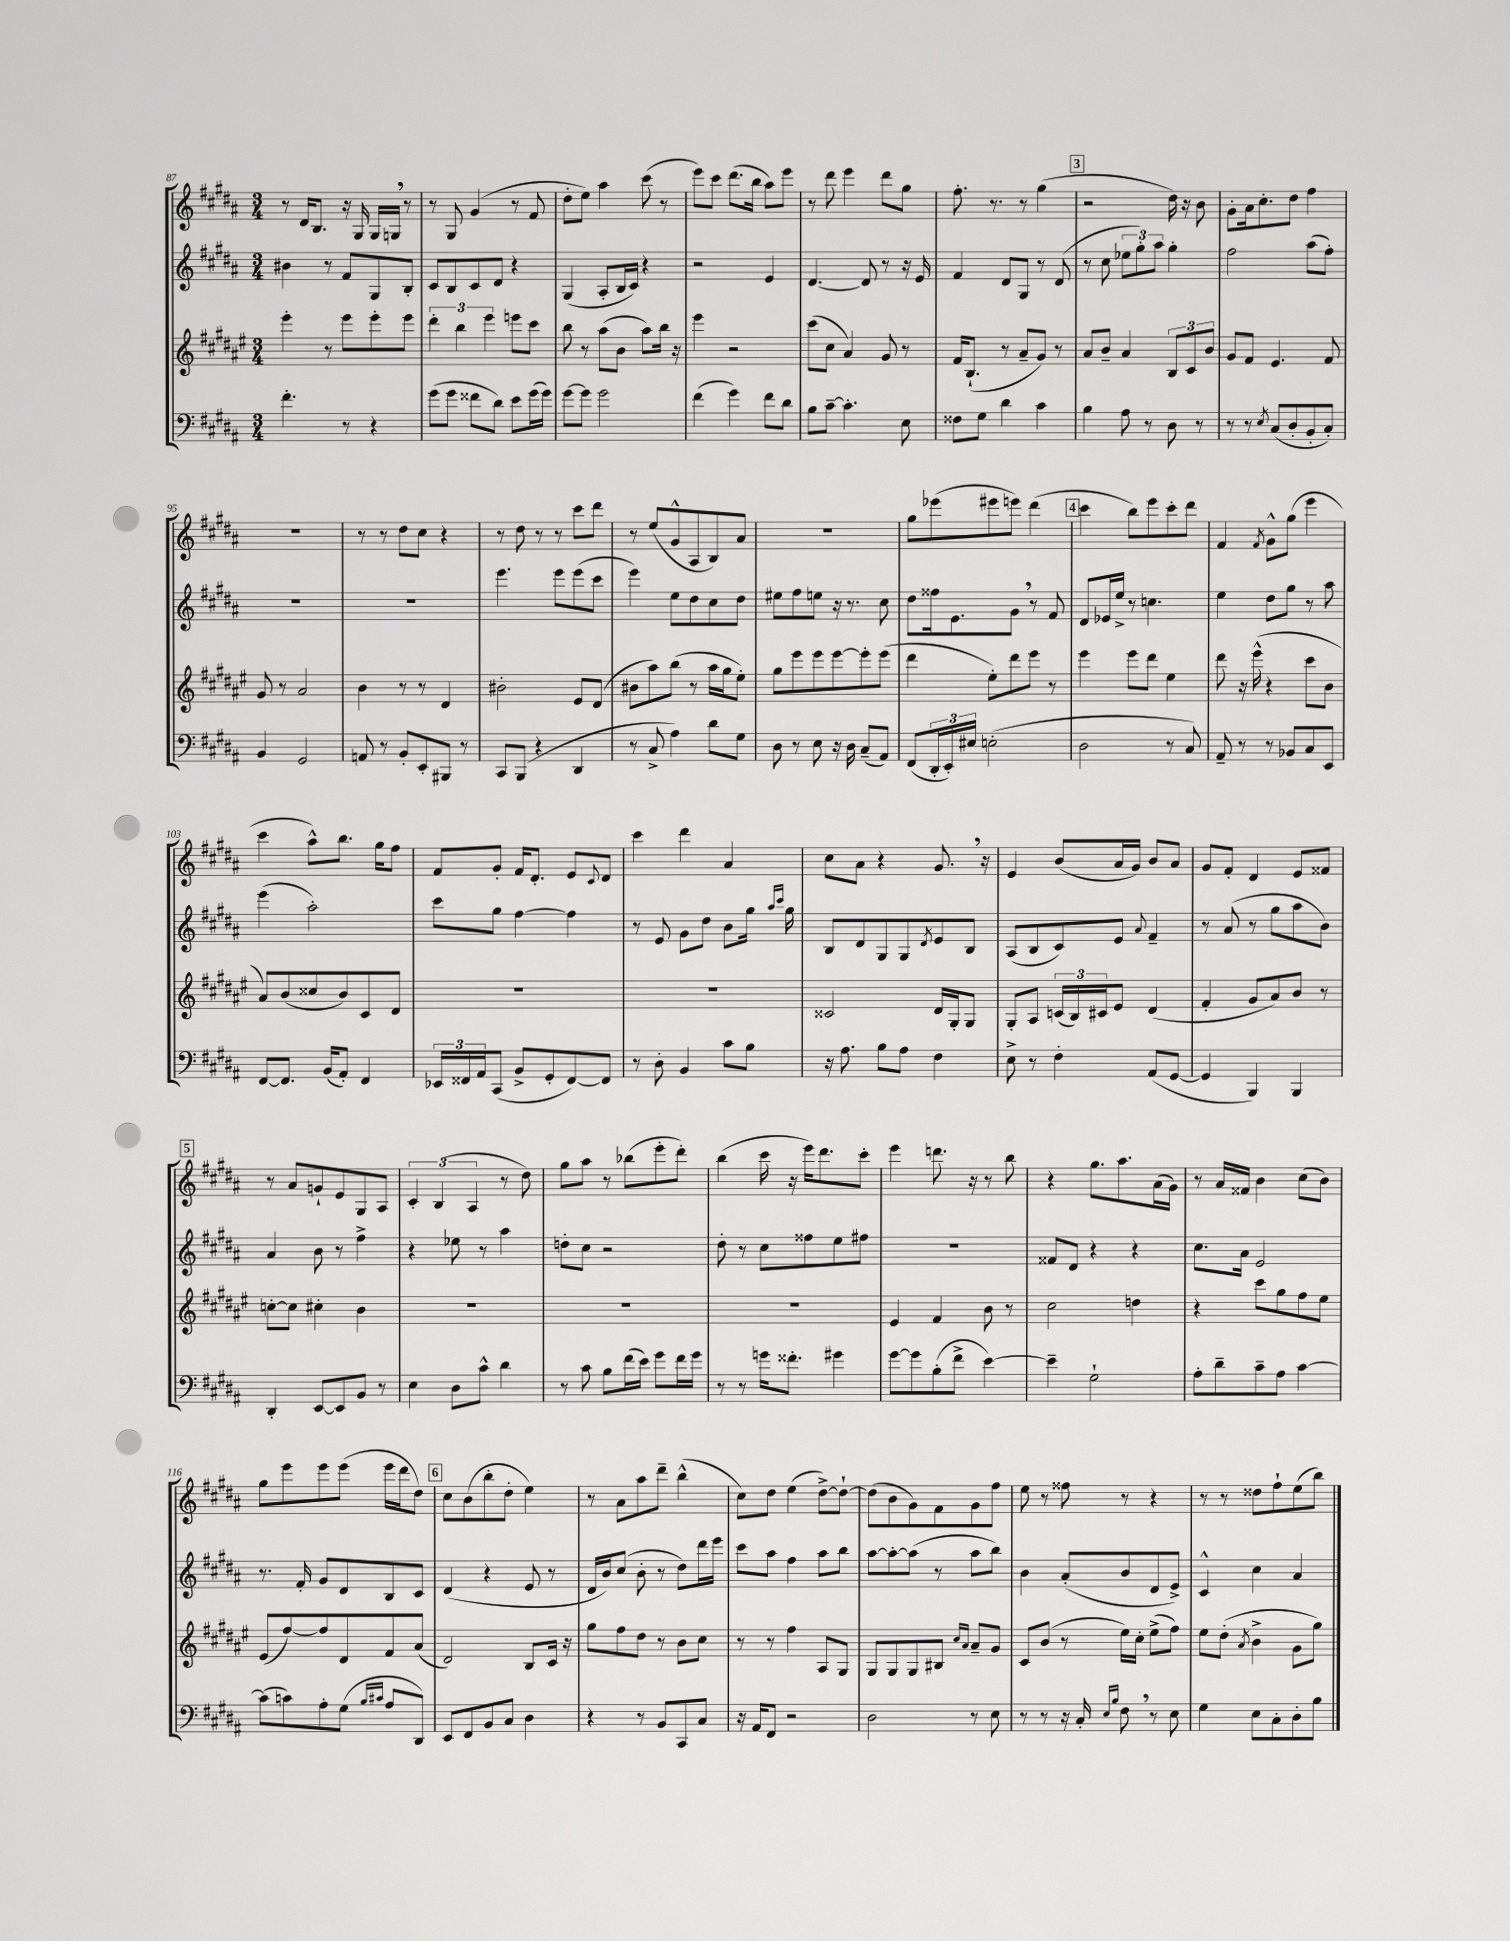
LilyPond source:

<<
\new StaffGroup <<
\new Staff = "s0" {
    \clef treble \key b \major \numericTimeSignature \time 3/4
    r8 dis'16 b8. r16 gis16 gis16 g16 \breathe r8 |
    r8 gis8 gis'4( r8 fis'8 |
    dis''8-. e''8) ais''4 cis'''8( r8 |
    e'''8) cis'''8 dis'''8.( b''16 ais''8) e'''8 |
    r8 dis'''8 e'''4 dis'''8 gis''8 |
    fis''8.-. r8. r8 gis''4( |
    \mark \markup { \box "3" } r2 dis''16) r16 b'8 |
    gis'8-. ais'16 cis''8.-. dis''8 fis''4 |
    R2. |
    r8 r8 dis''8 cis''8 r4 |
    r8 dis''8 r8 r8 cis'''8 dis'''8 |
    r8 e''8( gis'8-^ ais8 b8) ais'8 |
    R2. |
    gis''8 ees'''8( eis'''8 e'''8) dis'''4( |
    \mark \markup { \box "4" } cis'''4 b''8) e'''8 cis'''8-. dis'''8 |
    fis'4 \acciaccatura { fis'8 } gis'8-^ gis''8( e'''4 |
    cis'''4 ais''8-^) b''8. gis''16 fis''8 |
    fis'8 gis'8-. fis'16 dis'8.-. e'8 \appoggiatura { cis'8 } dis'8 |
    cis'''4 dis'''4 ais'4 |
    cis''8 ais'8 r4 gis'8. \breathe r16 |
    e'4 b'8( ais'16 gis'16) b'8 ais'8 |
    gis'8 fis'8-. dis'4 e'8 fisis'8 |
    \mark \markup { \box "5" } r8 ais'8 g'8-! e'8 gis8 ais8 |
    \tuplet 3/2 { cis'4-. b4( ais4 } r8 dis''8) |
    gis''8 ais''8 r8 bes''8( e'''8-. dis'''8-.) |
    b''4( cis'''16 r16 e'''16) dis'''8. cis'''8-. |
    e'''4 d'''8. r16 r8 b''8 |
    r4 gis''8. ais''8. ais'16( gis'16) |
    r8 ais'16 fisis'16 b'4 cis''8( b'8) |
    gis''8 e'''8 e'''8 e'''8( e'''16 dis'''16 dis''8) |
    \mark \markup { \box "6" } cis''8 b'8( b''8-. dis''8-. e''4) |
    r8 ais'8 ais''8 dis'''8-- b''4-^( |
    cis''8) dis''8 e''4( dis''8~->) dis''8~-! |
    dis''8( b'8 gis'8) fis'8 gis'8 fis''8 |
    e''8 r8 fisis''8 r8 r4 |
    r8 r8 disis''8 fis''8-! e''8( b''8) \bar "|." |
}
\new Staff = "s1" {
    \clef treble \key b \major \numericTimeSignature \time 3/4
    bis'4 r8 fis'8 gis8 b8-. |
    cis'8 b8 cis'8 dis'8 r4 |
    gis4( ais8-. b16 cis'16) r4 |
    r2 e'4 |
    dis'4.~ dis'8 r8 r16 e'16 |
    fis'4 dis'8 gis8 r8 dis'8( |
    \mark \markup { \box "3" } r8 cis''8 \tuplet 3/2 { ees''8 gis''8-.) ais''8 } gis''4-. |
    fis''2 ais''8( fis''8-.) |
    R2. |
    R2. |
    e'''4. e'''8 e'''8( cis'''8 |
    e'''4) e''8 dis''8 cis''8 dis''8 |
    eis''8 fis''8 e''8 r16 r8. cis''8 |
    dis''8 fisis''16 e'8. gis'8 \breathe r8 fis'8 |
    \mark \markup { \box "4" } dis'8 ees'16 e''16-> r8 c''4. |
    e''4 dis''8 gis''8 r8 ais''8 |
    e'''4( ais''2-.) |
    cis'''8 gis''8 fis''4~ fis''4 |
    r8 e'8 gis'8 dis''8 b'8 gis''16 \grace { ais''16 cis'''16 } gis''16 |
    b8 dis'8 gis8 gis8 \acciaccatura { dis'8 } e'8 b8 |
    ais8( b8 cis'8) e'8 \appoggiatura { ais'8 } fis'4-- |
    r8 ais'8( r8 gis''8 ais''8 b'8) |
    \mark \markup { \box "5" } ais'4 b'8 r8 fis''4-> |
    r4 ees''8 r8 ais''4 |
    d''8-. cis''8 r2 |
    dis''8-. r8 cis''8 fisis''8 e''8 fis''8 |
    R2. |
    fisis'8 dis'8 r4 r4 |
    cis''8. ais'16 e'2 |
    r8. fis'16-. gis'8 dis'8 b8 cis'8 |
    \mark \markup { \box "6" } dis'4( r4 e'8 r8 |
    dis'16 b'16) cis''8( b'8-. r8 dis''8) dis'''16 e'''16 |
    cis'''8 ais''8 fis''4 ais''8 b''8 |
    ais''8~ ais''8~-. ais''8( r8 ais''8 b''8) |
    b'4 ais'8-.( b'8 dis'8 e'8->) |
    cis'4-^ cis''4 ais'4 \bar "|." |
}
\new Staff = "s2" {
    \clef treble \key fis \major \numericTimeSignature \time 3/4
    eis'''4-. r8 eis'''8 eis'''8-. eis'''8 |
    \tuplet 3/2 { dis'''4-. b''4 eis'''4 } e'''8 cis'''8 |
    b''8 r8 ais''8( b'8 ais''8) b''16 r16 |
    eis'''4 r2 |
    cis'''8( cis''8 ais'4) gis'8 r8 |
    fis'16 b8.-!( r8 ais'8-- gis'8) r8 |
    \mark \markup { \box "3" } ais'8 b'8-- ais'4 \tuplet 3/2 { b8 cis'8 b'8 } |
    gis'8 fis'8 eis'4. fis'8 |
    gis'8 r8 ais'2 |
    b'4 r8 r8 dis'4 |
    bis'2-. eis'8 dis'8( |
    bis'8 ais''8) b''8( r8 ais''16 gis''16 eis''8-.) |
    gis''8 eis'''8 eis'''8 eis'''8~ eis'''8-. eis'''8( |
    dis'''4 eis''8-.) dis'''8 eis'''8 r8 |
    \mark \markup { \box "4" } eis'''4 eis'''8 dis'''8 eis''4 |
    dis'''8 r16 eis'''16-^( r4 cis'''8 b'8 |
    ais'8) b'8( cisis''8 b'8) cis'8 dis'8 |
    R2. |
    R2. |
    cisis'2 dis'16 gis16-. gis8 |
    gis8-. ais8 \tuplet 3/2 { c'16( b16) cis'16 } eis'8 dis'4( |
    fis'4-. gis'8 ais'8) b'8 r8 |
    \mark \markup { \box "5" } c''8~-. c''8 cis''4-. b'4 |
    R2. |
    R2. |
    R2. |
    eis'4 fis'4 b'8 r8 |
    cis''2 d''4 |
    r4 cis'''8 gis''8 fis''8 eis''8 |
    eis'8( fis''8~) fis''8 dis'8 fis'8 ais'8( |
    \mark \markup { \box "6" } dis'2) b8 cis'16 r16 |
    gis''8 fis''8 dis''8 r8 b'8 cis''8 |
    r8 r8 fis''4 ais8 gis8 |
    gis8 gis8 gis8 bis8 \grace { cis''16 ais'16 } ais'8-- gis'8 |
    cis'8 b'8( r8 eis''16) cis''16-. eis''8->( fis''8) |
    eis''8 dis''8-.( \acciaccatura { ais'8 } b'4-> gis'8 gis''8) \bar "|." |
}
\new Staff = "s3" {
    \clef bass \key b \major \numericTimeSignature \time 3/4
    fis'4.-. r8 r4 |
    gis'8( gis'8 fisis'8 dis'8) e'8 gis'16( gis'16) |
    gis'8~ gis'8 gis'2 |
    fis'4( gis'4) fis'8 dis'8 |
    b8 cis'8~-- cis'4.-. e8 |
    fisis8 gis8 dis'4 cis'4 |
    \mark \markup { \box "3" } b4 ais8 r8 dis8 r8 |
    r8 r8 \acciaccatura { e8 } cis8( dis8-. b,8-. cis8-.) |
    b,4 gis,2 |
    a,8 r8 b,8-. e,8-. bis,,8 r8 |
    cis,8 b,,8( r4 dis,4 |
    r8 cis8-> ais4) dis'8 gis8 |
    dis8 r8 e8 r16 dis16 cis8--( ais,8) |
    fis,8( \tuplet 3/2 { dis,16-. e,16-.) eis16 } e2-.( |
    \mark \markup { \box "4" } dis2 r8 cis8) |
    ais,8-- r8 r8 bes,8 cis8 e,8 |
    fis,8~ fis,8. b,16( ais,8-.) fis,4 |
    \tuplet 3/2 { ees,16 fisis,16 ais,16 } cis,8( b,8-> gis,8-. fisis,8~) fisis,8 |
    r8 dis8-. b,4 cis'8 b8 |
    r16 ais8. b8 ais8 fis4 |
    e8-> r8 fis4-. ais,8( gis,8~ |
    gis,4 b,,4) b,,4 |
    \mark \markup { \box "5" } dis,4-. e,8~ e,8 b,8 r8 |
    e4 dis8 cis'8-^ dis'4 |
    r8 cis'8 b8 fis'16( e'16) gis'8 fis'16 gis'16 |
    r8 r8 g'16 fisis'8.-. gis'4 |
    gis'8~ gis'8 b8-.( fis'8-> e'4~) |
    e'4-- gis2-! |
    ais8-. dis'8-- cis'8-- ais8 cis'4~ |
    cis'8( c'8) ais8-. gis8( \grace { b16 cis'16 } ais8 dis,8) |
    \mark \markup { \box "6" } e,8 fis,8 b,8 cis8 dis4 |
    r4 r8 b,8 cis,8 cis8 |
    r16 ais,16 fis,8 r2 |
    dis2 r8 e8 |
    r8 r8 r16 cis16-. \grace { e16 b16 } fis8 \breathe r8 e8 |
    gis4 e8 cis8-. dis8-. b8 \bar "|." |
}
>>
>>
\layout { \context { \Score currentBarNumber = #87 } }
